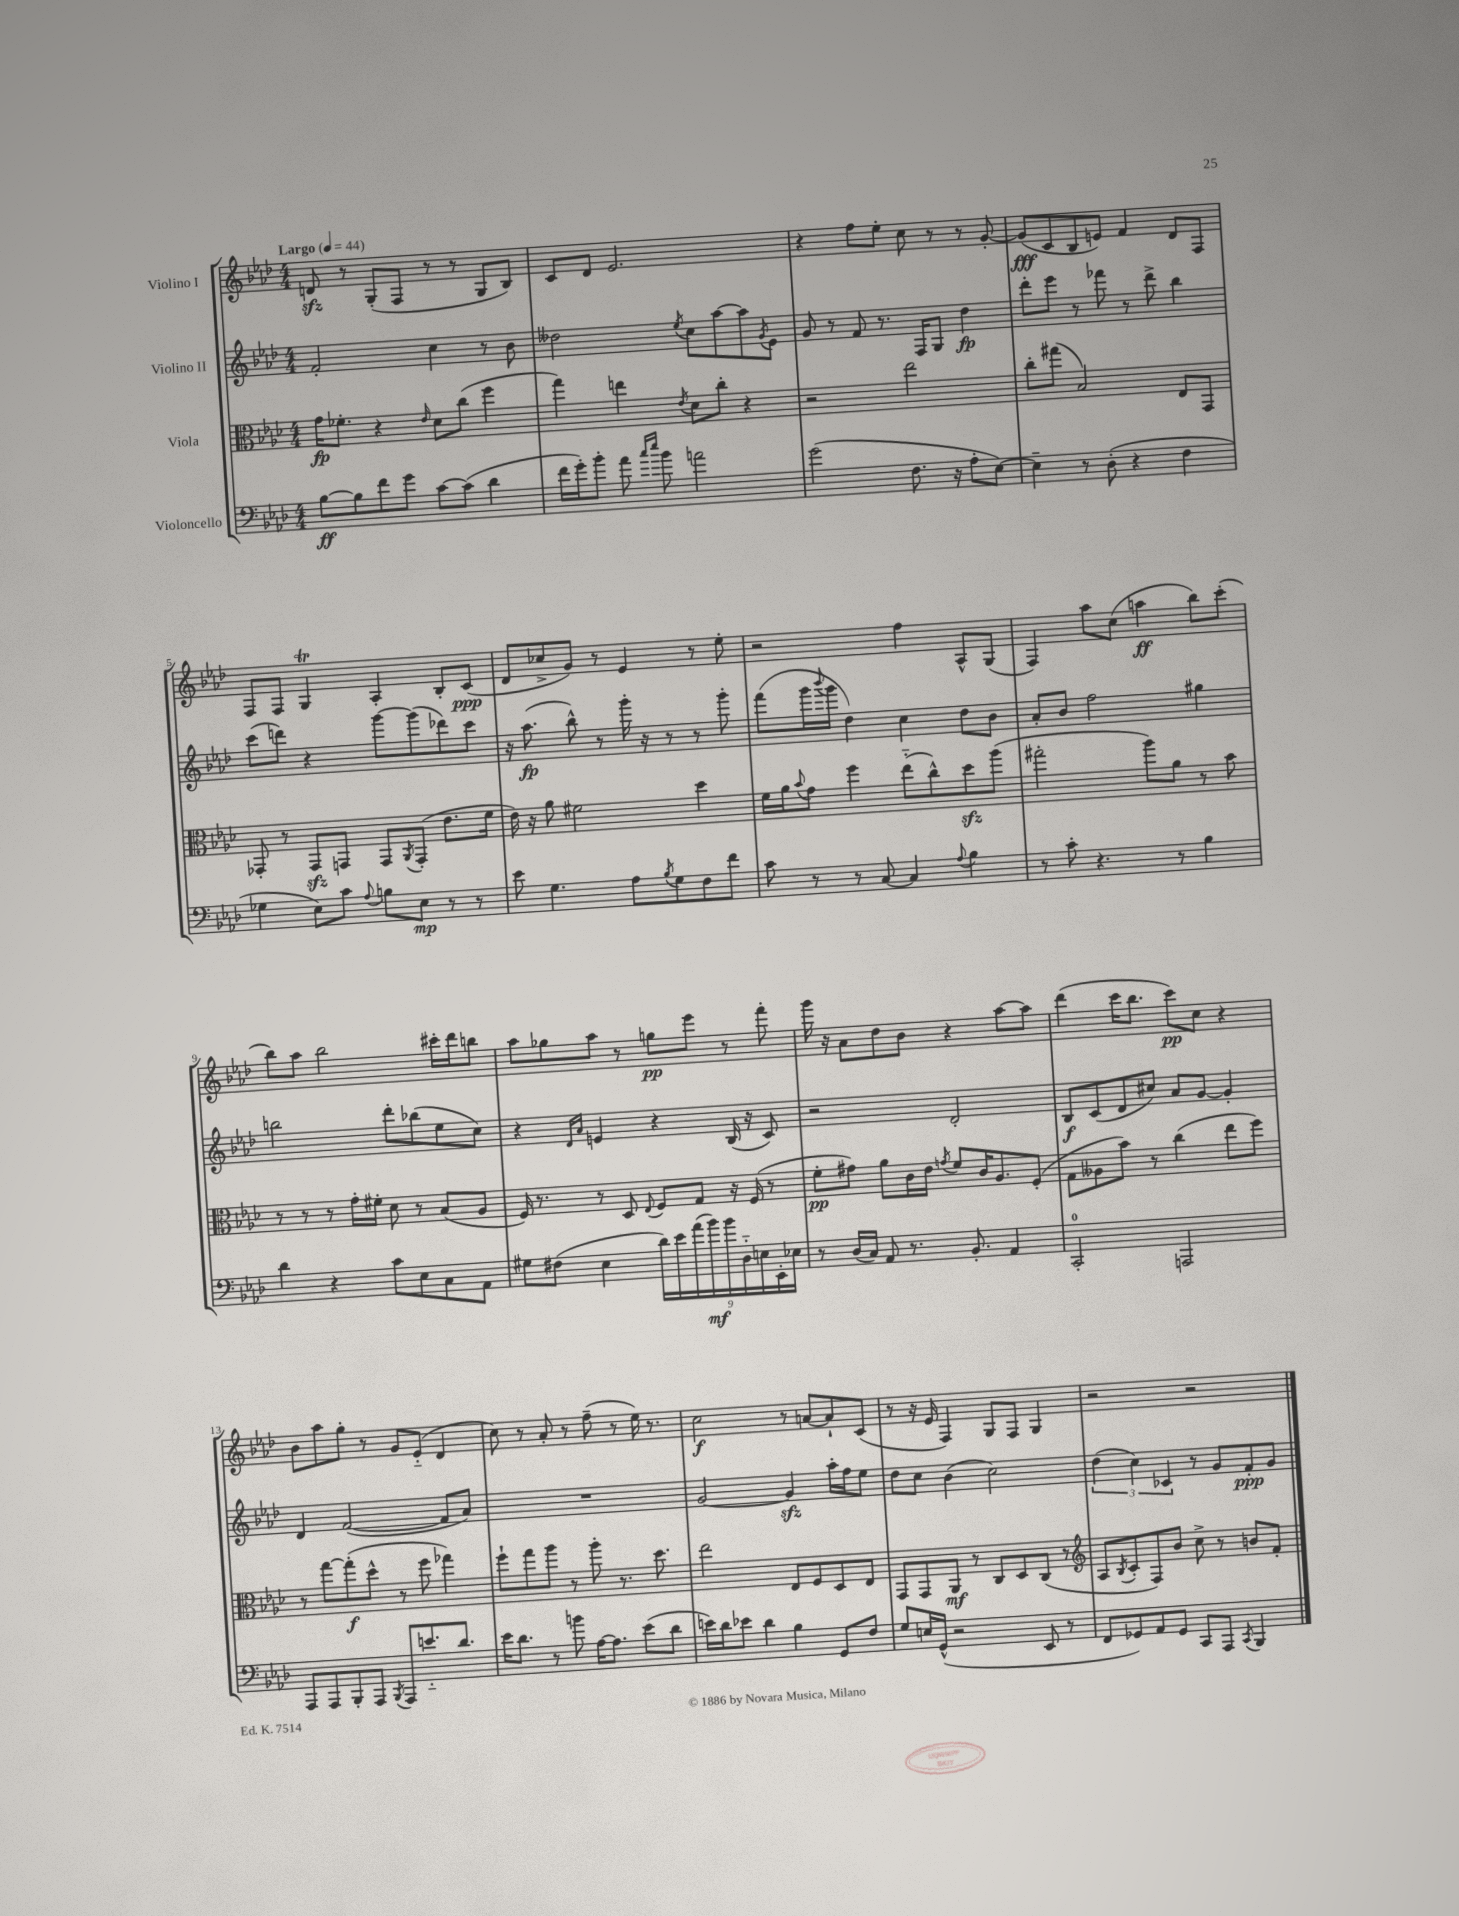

**kern	**kern	**kern	**kern
*staff4	*staff3	*staff2	*staff1
*clefF4	*clefC3	*clefG2	*clefG2
*k[b-e-a-d-]	*k[b-e-a-d-]	*k[b-e-a-d-]	*k[b-e-a-d-]
*M4/4	*M4/4	*M4/4	*M4/4
*MM44	*MM44	*MM44	*MM44
[8B-\L	16g\LK	2f'/	8d/
.	8.f-'\J	.	.
8B-\]	.	.	8r
8f\	4r	.	(8G'/L
8g\J	.	.	8F/J
.	16qqe-/	.	.
[8c\L	8d-\L	4cc\	8r
(8c\]J	(8cc\J	.	8r
4d-\	4ff\	8r	8G/L
.	.	8b-\	8B-/J)
=	=	=	=
16f\LL	4gg\)	2dd--\	8c/L
16g'\J)	.	.	.
8b-'\J	.	.	8d-/J
8a-\	4ee\	.	2.e-/
16qqcc/LL	.	.	.
16qqee-/JJ	.	.	.
8b-\	.	.	.
.	8qe-/	8qee-/	.
2a\	8d-\L	8cc\L	.
.	8cc'\J	[8aa-\	.
.	4r	8aa-\]	.
.	.	8qg/	.
.	.	8e-\J	.
=	=	=	=
(2g\	2r	8g/	4r
.	.	8r	.
.	.	8f/	8ff\L
.	.	8.r	8ee-'\J
8.F\	2ee-\	.	8cc\
.	.	16F/LK	.
.	.	8G/J	8r
16r	.	.	.
8A-'\L	.	4dd-\	8r
[8E-\J)	.	.	[8g'/
=	=	=	=
4E-~\]	8cc'\L	8ddd-'\L	(8g/]L
.	(8gg#\J	8eee-\J	8c/
8r	2B-/)	8r	8B-/
(8D-'\	.	8fff-\	8e/J)
4r	.	8r	4f/
.	.	8ddd-^\	.
4F\	8E-/L	4bb-\	8d-/L
.	8GG/J	.	8F/J
=	=	=	=
4G-\	8GG-'/	(8ccc\L	8F/L
.	8r	8ddd\J)	8F/J
8E-\L)	8GG-/L	4r	4G/
8c\J	8GG/J	.	.
8qqA-/	.	.	.
8B\L	8GG/L	[8ggg\L	4A-'/
.	8qAA-/	.	.
8E-\J	(8GG'/J	(8ggg\]	.
8r	8.e-\L	8ddd-\)	8B-'/L
8r	.	8ccc\J	(8c/J
.	16f\Jk	.	.
=	=	=	=
8e-\	16e-\)	16r	8d-/L
.	16r	(8.aa-\	.
4.G\	8a-\	.	8cc-^/
.	2f#\	8bb-^^\)	8g/J)
.	.	8r	8r
8A-\L	.	16ggg'\	4e-/
.	.	16r	.
8qB-/	.	.	.
8G\	.	8r	.
8F\	4dd-\	8r	8r
8f\J	.	8ggg'\	8ee-'\
=	=	=	=
8c\	16f\LL	(8fff\L	2r
.	16a-\J	.	.
.	8qqb-/	.	.
8r	8g\J	16ggg\L	.
.	.	8qqbbb-/	.
.	.	16ggg\JJ	.
8r	4ff\	4dd-\)	.
[8C/	.	.	.
4C/]	(8ee-'~\L	4cc\	4ff\
.	8cc^^\)	.	.
8qqA-/	.	.	.
4B-\	8dd-\	8dd-\L	8A-^^/L
.	(8aa-\J	8b-\J	(8G/J
=	=	=	=
8r	2gg#'\	8a-'/L	4F/)
8c'\	.	8b-/J	.
4.r	.	2ff\	8aa-\L
.	.	.	(8cc\J
.	8aa-\L)	.	4aa\
8r	8a-\J	.	.
4B-\	8r	4gg#\	8bb-\L)
.	8b-\	.	(8ccc'\J
=	=	=	=
4d-\	8r	2bb\	8bb-\L)
.	8r	.	8aa-\J
4r	8r	.	2bb-\
.	16g'\LL	.	.
.	16f#'\JJ	.	.
8c\L	8d-\	8ddd-'\L	.
8E-\	8r	(8bb-\	.
8C\	(8B-/L	8ee-\	16ccc#'\LL
.	.	.	16ddd-\J
8AA-\J	8A-/J	8cc\J)	8bb\J
=	=	=	=
8G#\L	16F/)	4r	8aa-\L
.	8.r	.	.
(8F#\J	.	.	8gg-\
.	.	16qqd-/LL	.
.	.	16qqa-/JJ	.
4E-\	8r	4e/	8aa-\J
.	8D-/	.	8r
.	8qqE-/	.	.
18d-\LL)	8F/L	4r	8gg\L
18e-\	.	.	.
(18a-\	.	.	.
.	8G/J	.	8eee-\J
18b-\)	.	.	.
18b-\	.	.	.
.	16r	(16B-/	8r
18D-'~\	.	.	.
.	(16F/	16r	.
18E\	.	.	.
.	8r	8c/)	8fff'\
18EE-'\	.	.	.
18E-\JJ	.	.	.
=	=	=	=
8r	8f'\L	2r	16ggg\
.	.	.	16r
(16D-/LL	8g#\J)	.	8a-\L
16C/JJ)	.	.	.
8AA-/	8a-\L	.	8dd-\
8.r	16c\L	.	8b-\J
.	16e-\JJ	.	.
.	8qg/	.	.
.	8f/L	2d-'/	4r
8.BB-'/	.	.	.
.	16c/K	.	.
.	8.A-/	.	.
4AA-/	.	.	[8aa-\L
.	(8F'/J	.	8aa-\]J
=	=	=	=
2CC'/	8G\L	8B-/L	(4ddd-\
.	8A--\	(8c/	.
.	8b-\J)	8d-/	16ccc\LK
.	.	.	8.bb-\J
.	8r	8cc#/J)	.
2AAA/	(4cc\	8a-/L	8ccc\L)
.	.	[8g/J	8cc\J
.	8ee-\L	4g'/]	4r
.	8ff\J)	.	.
=	=	=	=
8AAA-/L	8r	4d-/	8b-\L
8AAA-/	[8gg\L	.	8aa-\
8BBB-'/	(8gg'\]	([2f/	8gg'\J
8AAA-/J	8dd-^^\J	.	8r
8qBBB-/	.	.	.
8AAA-/L	8r	.	8g/L
8.e'~/	8ff\	.	(8e-'~/J
.	4gg-\)	8f/]L	4d-/
8.d-/J	.	.	.
.	.	8a-/J)	.
=	=	=	=
16e-\LK	8ff`\L	1r	8cc\)
8.d-\J	.	.	.
.	8gg\	.	8r
8r	8aa-\J	.	8a-'/
8b\	8r	.	8r
[16A-\LK	8aa-'\	.	(8ff~\
8.A-\]J	.	.	.
.	8.r	.	8r
(8e-\L	.	.	16ee-\)
.	8.dd-\	.	8.r
8d-\J	.	.	.
=	=	=	=
16e\LL)	2ee-\	[2g/	2cc\
16d-\J	.	.	.
8e-\J	.	.	.
4d-\	.	.	.
4B-\	8E-/L	4g/]	8r
.	8F/	.	[8a/L
8GG/L	8D-/	16aa-'\LL	8a`/]
.	.	16ff\J	.
8F/J	8E-/J	8ee-\J	(8c/J
=	=	=	=
8G/L	8GG/L	8dd-\L	8r
16E/L	8GG/	8cc\J	16r
(16GG^^/JJ	.	.	16e-/
2r	8AA-/J	(4b-\	4F/)
.	8r	.	.
.	8C/L	2cc\)	8G/L
.	8D-/	.	8F/J
8EE-/	(8C/J	.	4G/
8r	8r	.	.
=	=	=	=
*	*clefG2	*	*
8FF/L	8A-/L	(6dd-\	2r
.	8qB-/	.	.
8GG-/)	8c'/	.	.
.	.	6cc\)	.
8AA-/	8F/)	.	.
.	.	6c-/	.
8GG-/J	8b-/J	.	.
8CC/L	8cc^\	8r	2r
8AAA-/J	8r	8g/L	.
8qCC/	.	.	.
4BBB-/	8b/L	8f'/	.
.	8f'/J	8g/J	.
==	==	==	==
*-	*-	*-	*-
